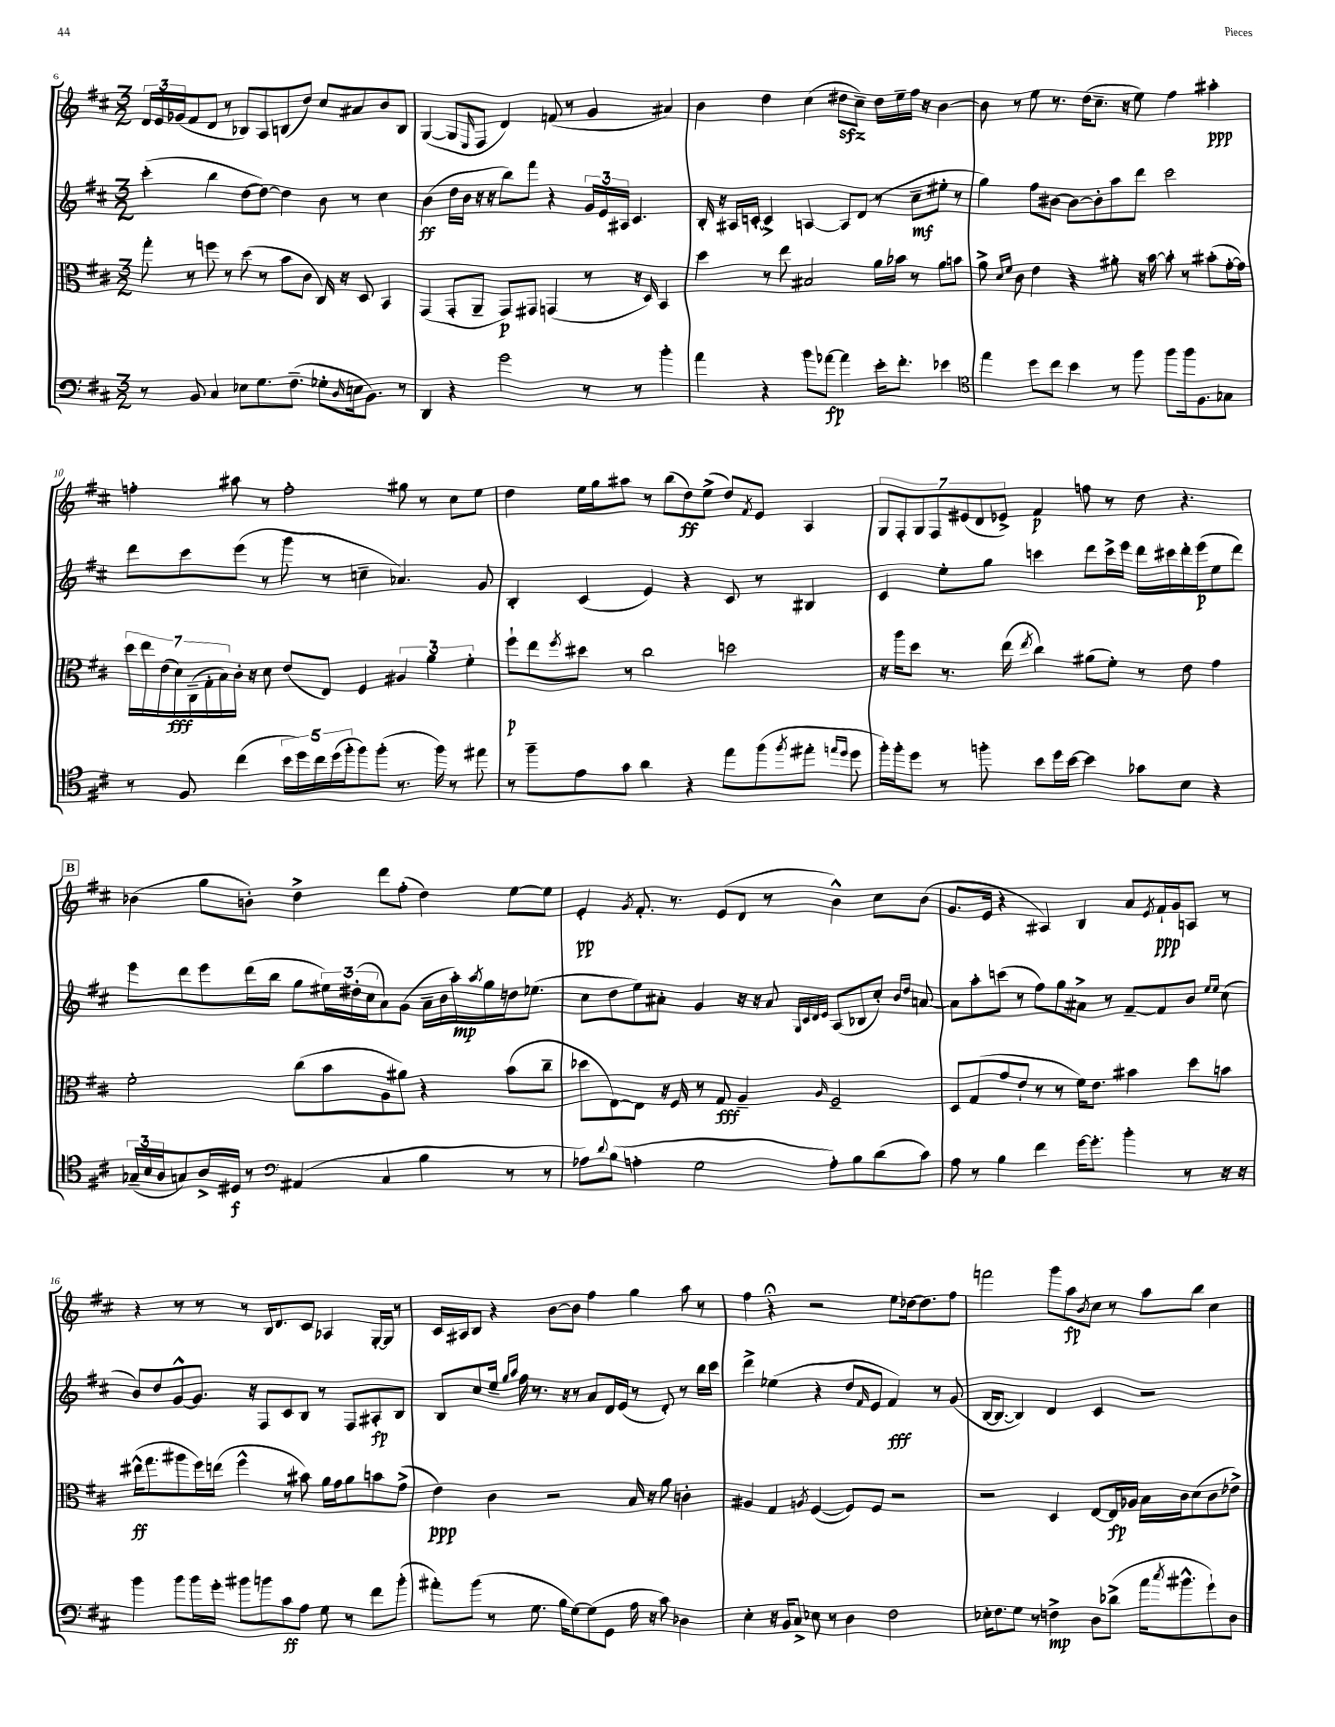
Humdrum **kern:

**kern	**kern	**kern	**kern
*staff4	*staff3	*staff2	*staff1
*clefF4	*clefC3	*clefG2	*clefG2
*k[f#c#]	*k[f#c#]	*k[f#c#]	*k[f#c#]
*M3/2	*M3/2	*M3/2	*M3/2
8r	8gg'	(4ccc#'	24d
.	.	.	24e
.	.	.	(24g-
8BB	8r	.	8f#
4C#	8ff	4bb	8d
.	8r	.	8r
8E-	(8dd	[8dd	8B-)
8.G	8r	8dd_)	8A
.	8b	4dd]	(8B
(8.F#~	.	.	.
.	8c#	.	8dd)
8G-'	16C#)	8b	8cc#
.	16r	.	.
16qqD	.	.	.
16E	8D	8r	8a#
8.BB)	.	.	.
.	4BB	4cc#	8b
8r	.	.	8B
=	=	=	=
4DD	(4GG	(4b	([4G
4r	8GG'	16dd	8G]
.	.	16b	.
.	.	.	16qqE
.	8AA~	16r	8F#
.	.	16r	.
2g	8GG)	8bb)	4d)
.	8GG#	8fff#	.
.	(4GG	4r	(8f
.	.	.	8r
8r	8r	24g	4g
.	.	24e	.
.	.	24A#	.
8r	16r	4.c#	.
.	16D)	.	.
4b'	4BB	.	4a#)
=	=	=	=
4a	4dd	16B'	4b
.	.	16r	.
.	.	16A#	.
.	.	[16c'	.
4r	8r	4c^]	4dd
.	8ee	.	.
8b	2B#	[4A	(4cc#
[8a-	.	.	.
4a-]	.	8A]	8dd#
.	.	(8d	8cc#~)
16e'	16a	8r	16dd#
8.f#'	16b-	.	16ee~
.	8r	8cc#~	16ff#
.	.	.	16r
4e-	8a	8ee#'	[4b
.	8b	8r	.
=	=	=	=
*clefC4	*	*	*
4ee	8a^	4gg)	8b]
.	16qqd	.	.
.	16qqf#	.	.
.	8c#	.	8r
8dd	4e	8ff#	8ee
8cc#	.	[8b#	8.r
4b	4r	8b#_	.
.	.	.	(16dd
.	.	8b#']	8.cc#~
8r	8a#'	8aa	.
.	.	.	16r
8ff#	16r	8ddd	8ee)
.	[16b	.	.
8ff#	8b']	2ccc#	4ff#
16ff#	8r	.	.
8.F#	.	.	.
.	(8b#'	.	4aa#'
8G-	[16g'	.	.
.	16g])	.	.
=	=	=	=
8r	28dd	8ddd	4ff'
.	28ee	.	.
.	(28e	.	.
.	28d)	.	.
8F#	.	8ccc#	.
.	(28C#~	.	.
.	28G'	.	.
.	28B)	.	.
(4cc#	16c#'	(8eee	8aa#
.	16r	.	.
.	8d	8r	8r
20b	(8e	8ggg	2ff'
20dd)	.	.	.
20cc#	.	.	.
.	8E)	8r	.
(20dd	.	.	.
20ff#'	.	.	.
8ff#)	4F#	4cc~	.
(8ff#'	.	.	.
8.r	6A#	4.a-)	8gg#
.	.	.	8r
.	6a	.	.
16ff#)	.	.	.
8r	.	.	8cc#
.	6f#'	.	.
8ee#	.	8g	8ee
=	=	=	=
8r	8ff#`	4B'	4dd
8ff#~	8ee	.	.
.	8qff#	.	.
8e	8dd#	(4c#	16ee
.	.	.	16gg
8g	8r	.	8aa#
4a	2cc#	4e)	8r
.	.	.	(8bb
4r	.	4r	8dd)
.	.	.	(8ee^
8ee	2dd	8c#	8dd)
.	.	.	8qf#
(8ff#	.	8r	8e
8qff#	.	.	.
8ee#'	.	4B#	4A
16qqee	.	.	.
16qqdd	.	.	.
8dd	.	.	.
=	=	=	=
16ff#')	16r	4c#	14G
16ff#'	16aa	.	.
.	.	.	14F#'
8dd	8dd	.	.
.	.	.	14G
.	.	.	14F#
8r	8.r	8ee'	.
.	.	.	(14e#
.	.	.	14d
8ff'	.	8gg	.
.	.	.	14e-^)
.	(16ee	.	.
.	8qee	.	.
8b	4cc#)	4ccc	4f#
16dd	.	.	.
[16b	.	.	.
4b]	(8a#	8ddd	8ff
.	8f#')	16ccc^	8r
.	.	16eee	.
8g-	8r	16ddd	8dd
.	.	16ccc#	.
8B	8e	16ddd'	4.r
.	.	(16eee	.
4r	4g	8ee	.
.	.	8ddd)	.
=	=	=	=
(24G-~	2f#'	8eee	(4b-
24B	.	.	.
24A	.	.	.
8G)	.	8ddd	.
16A^	.	8eee	8gg
16D#	.	.	.
8r	.	(16ddd	8b')
.	.	16bb	.
*clefF4	*	*	*
(4AA#	(8cc#	8gg	4dd^
.	8b	24ee#)	.
.	.	(24dd#'	.
.	.	24cc#	.
4C#	8A	8a)	8ddd
.	8a#)	(8g	(8ff#'
4B	4r	16a~	4dd)
.	.	16b	.
.	.	16aa')	.
.	.	8qaa	.
.	.	16gg	.
8r	(8b	16dd	[8ee
.	.	(8.ee-	.
8r	8cc#~	.	8ee]
=	=	=	=
8A-)	8dd-	8cc#	4e'
8qqd	.	.	.
(8B	[8E)	8dd	.
.	.	.	8qg
4A'	8E]	8ee)	8.f#'
.	16r	8a#'	.
.	16F#	.	8.r
2G	8r	4g	.
.	8G	.	(8e
.	4A~	16r	8d
.	.	16r	.
.	.	8a#	8r
.	.	32qqG	.
.	.	32qqc#	.
.	.	32qqd	.
.	16qqA	32qqe	.
8A')	2F#~	(8A	4b^^)
8B	.	8B-	.
(8d	.	8cc#')	8cc#
.	.	16qqb	.
.	.	16qqdd	.
8c#)	.	[8a	(8b
=	=	=	=
8A	8D	8a]	8.g
8r	(8G	8aa'	.
.	.	.	16e
4B	8g	(8ccc	4r
.	8e`	8r	.
4f#	8r	8ff#)	4A#)
.	8r	8gg	.
[16g	16f#)	8a#^	4B
8.g']	8.e	.	.
.	.	8r	.
4b'	4b#	[8f#~	8a
.	.	.	8qe
.	.	8f#]	16f#`
.	.	.	16g
8r	8dd	8b	8A
.	.	16qqee	.
.	.	16qqee	.
16r	8b	(8cc#	8r
16r	.	.	.
=	=	=	=
4b	(16ee#^^	8b)	4r
.	8.gg	.	.
.	.	8dd	.
8b	8aa#	[8g^^	8r
16b	16ff#)	8.g]	8r
16g'	(16ee	.	.
8b#	4ff#^^	.	8r
.	.	16r	.
8b	.	8F#	16B
.	.	.	8.d
8c#	8r	8c#	.
8A	8b#)	8B	8c#
8G	16a	8r	4A-
.	16g	.	.
8r	8a	8F#	.
8f#	8b	8A#'	[16G'
.	.	.	16G]
(8b'	(8g^	8B	8r
=	=	=	=
8a#')	4e)	8B	16c#
.	.	.	16A#
(8b	.	8cc#	8B
8r	4c#	16ee~	4r
.	.	16qqgg	.
.	.	16qqaa	.
.	.	16ff#	.
8.G	.	8.r	.
.	2r	.	[8b
16B	.	16r	.
[8G)	.	8r	8b]
(8G]	.	8a	4ff#
8GG	.	16d	.
.	.	(16e	.
16A	16B	8r	4gg
16r	16r	.	.
8c#)	8a	8d')	.
4D-	4c'	8r	8aa
.	.	16bb	8r
.	.	16ccc#	.
=	=	=	=
4E'	4A#	4ddd^	4ff#
16r	4G	(4ee-	4r;
16BB	.	.	.
8C#^	.	.	.
.	8qA	.	.
8E-	([4F#	4r	2r
8r	.	.	.
4D	8F#])	8dd	.
.	.	16qqf#	.
.	8F#	8e	.
2F#	2r	4f#)	8ee
.	.	.	[16dd-
.	.	.	8.dd-]
.	.	8r	.
.	.	(8g	8ff#
=	=	=	=
16E-'	2r	[16B	2fff
8.F#	.	8.B_	.
8G	.	4B])	.
8r	.	.	.
4F^	4D	4d	8ggg
.	.	.	8aa
.	.	.	8qb
8D	[8E	4c#	8cc#
(8d-^	16E]	.	8r
.	16A-	.	.
16a	16B	2r	8aa
8qcc#	.	.	.
8.b#^^	16c#	.	.
.	(8d	.	8bb
8g`)	8c#	.	4cc#
8D	8e-^)	.	.
==	==	==	==
*-	*-	*-	*-
